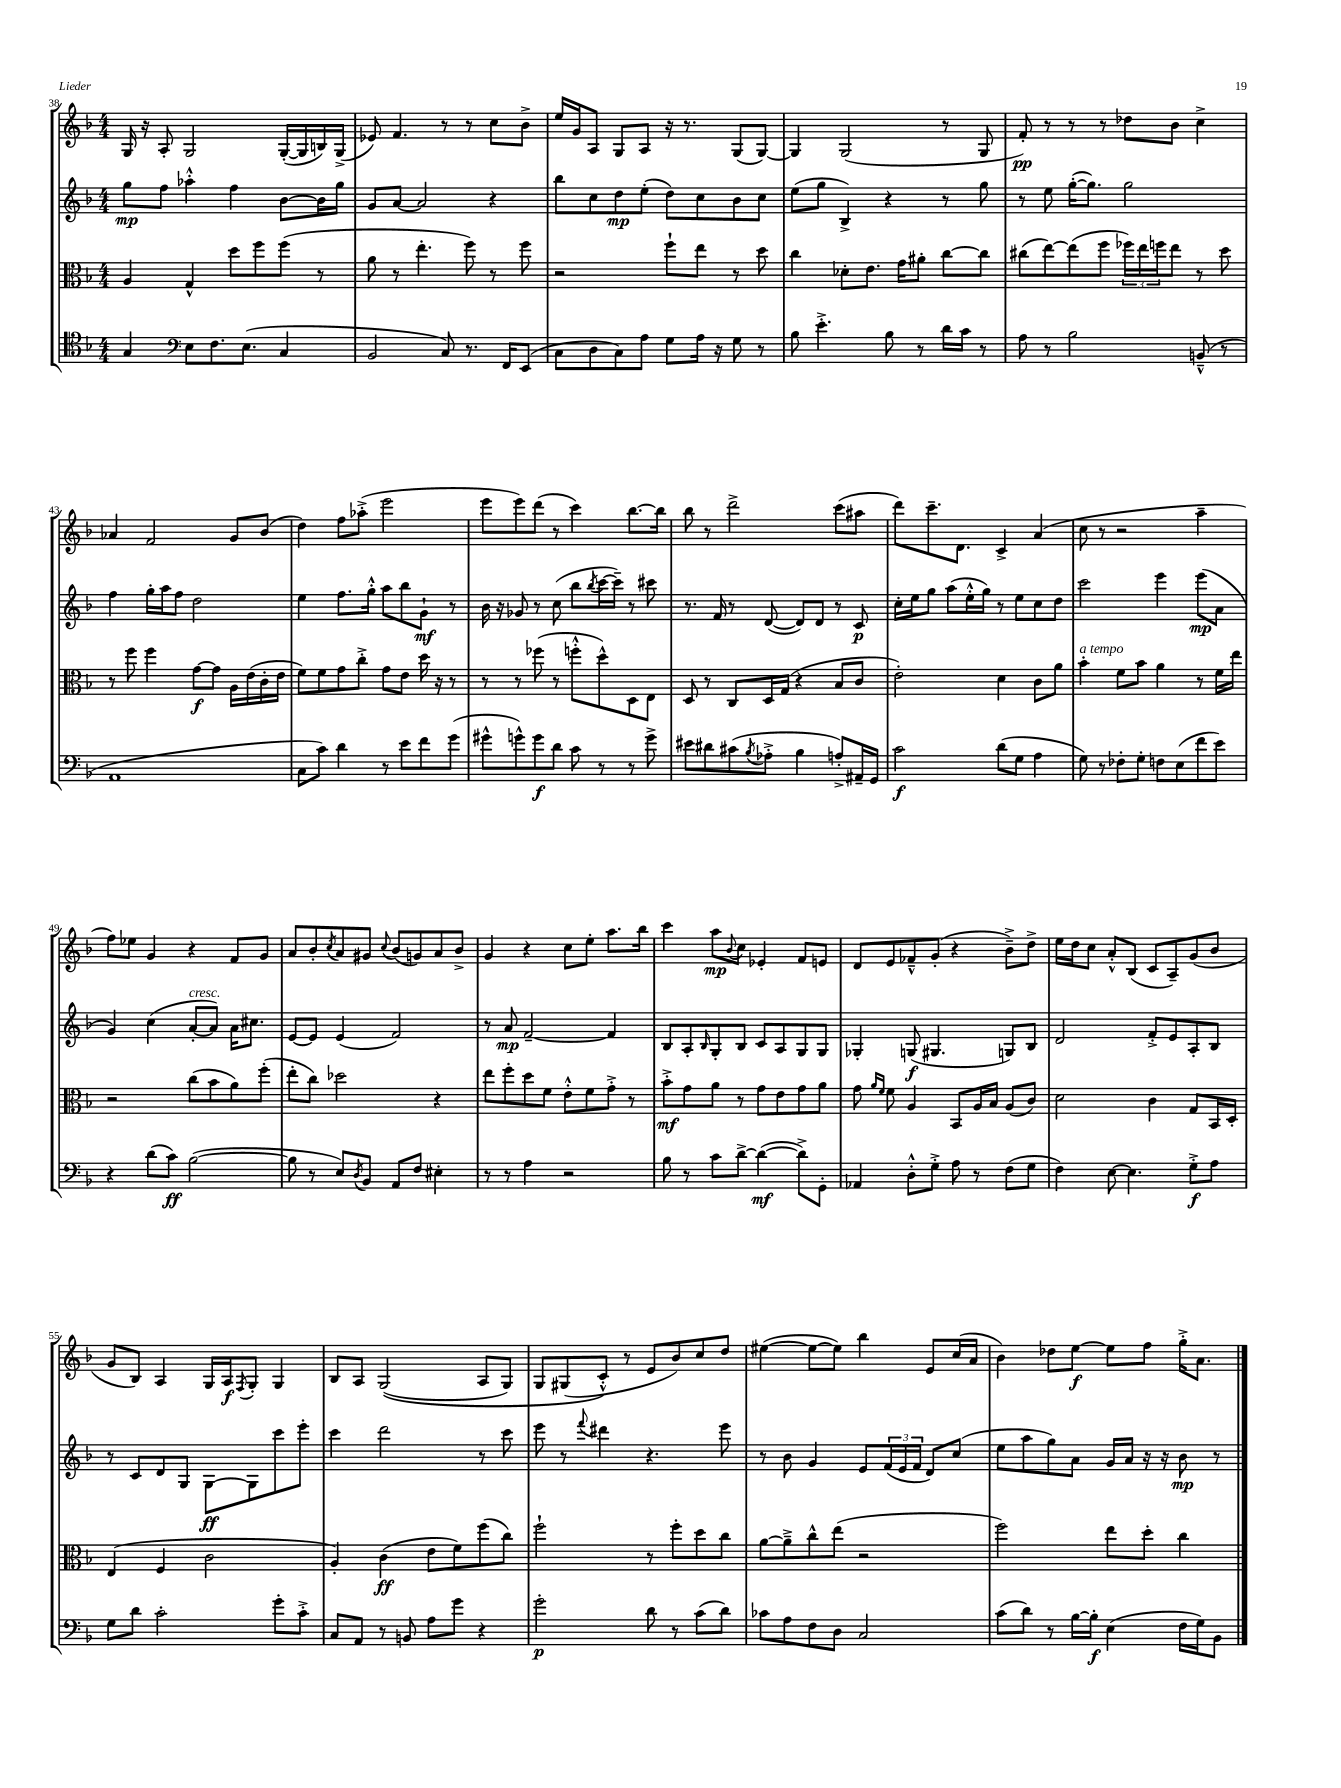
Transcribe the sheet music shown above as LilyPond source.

<<
\new StaffGroup <<
\new Staff = "s0" {
    \clef treble \key f \major \numericTimeSignature \time 4/4
    g16 r16 a8-. g2 g16~-.( g16 b16) g16->( |
    ees'8) f'4. r8 r8 c''8 bes'8-> |
    e''16 g'16 a8 g8 a8 r16 r8. g8( g8~) |
    g4 g2( r8 g8 |
    f'8-.\pp) r8 r8 r8 des''8 bes'8 c''4-> |
    aes'4 f'2 g'8 bes'8( |
    d''4) f''8 aes''8-.->( e'''2 |
    e'''8 e'''8) d'''8( r8 c'''4) bes''8.~ bes''16 |
    bes''8 r8 d'''2-> c'''8( ais''8 |
    d'''8) c'''8.-- d'8. c'4-> a'4( |
    c''8 r8 r2 a''4-- |
    f''8) ees''8 g'4 r4 f'8 g'8 |
    a'8 bes'8-. \acciaccatura { c''8 } a'8 gis'8 \appoggiatura { c''8 } bes'8( g'8) a'8 bes'8-> |
    g'4 r4 c''8 e''8-. a''8. bes''16 |
    c'''4 a''8\mp \appoggiatura { bes'8 } c''8 ees'4-. f'8 e'8 |
    d'8 e'8 fes'8---^ g'8-.( r4 bes'8--->) d''8-> |
    e''16 d''16 c''8 a'8-.-^ bes8( c'8 a8--) g'8( bes'8 |
    g'8 bes8) a4 g16 a16\f \acciaccatura { f8 } g8-. g4 |
    bes8 a8 g2(\( a8 g8) |
    g8 gis8( c'8-.-^\) r8 e'8 bes'8) c''8 d''8 |
    eis''4~( eis''8~ eis''8) bes''4 e'8 c''16( a'16 |
    bes'4) des''8 e''8~\f e''8 f''8 g''16-.-> a'8. \bar "|." |
}
\new Staff = "s1" {
    \clef treble \key f \major \numericTimeSignature \time 4/4
    g''8\mp f''8 aes''4-.-^ f''4 bes'8~ bes'16 g''16 |
    g'8 a'8~ a'2 r4 |
    bes''8 c''8 d''8\mp e''8-.( d''8) c''8 bes'8 c''8 |
    e''8( g''8 bes4->) r4 r8 g''8 |
    r8 e''8 g''16~-.( g''8.) g''2 |
    f''4 g''16-. a''16 f''8 d''2 |
    e''4 f''8. g''16-.-^ a''8 bes''8 g'8-!\mf r8 |
    bes'16 r16 ges'8 r8 c''8( bes''8 \acciaccatura { bes''8 } c'''16~ c'''16--) r8 cis'''8 |
    r8. f'16 r8 d'8~( d'8) d'8 r8 c'8\p |
    c''16-. e''16 g''8 a''8( e''16-.-^ g''16) r8 e''8 c''8 d''8 |
    c'''2 e'''4 e'''8\mp( a'8 |
    g'4) c''4( a'8~-.^\markup { \italic "cresc." } a'8) a'16 cis''8. |
    e'8~ e'8 e'4( f'2) |
    r8 a'8\mp f'2~-- f'4 |
    bes8 a8-. \grace { bes16 } g8-. bes8 c'8 a8 g8 g8 |
    ges4-. g8\f( gis4. g8) bes8 |
    d'2 f'8-.-> e'8 a8-. bes8 |
    r8 c'8 d'8 g8 g8~\ff g8 c'''8 e'''8-. |
    c'''4 d'''2 r8 c'''8 |
    e'''8 r8 \appoggiatura { f'''8 } dis'''4 r4. e'''8 |
    r8 bes'8 g'4 e'8 \tuplet 3/2 { f'16( e'16 f'16 } d'8) c''8( |
    e''8 a''8 g''8) a'8 g'16 a'16 r16 r16 bes'8\mp r8 \bar "|." |
}
\new Staff = "s2" {
    \clef alto \key f \major \numericTimeSignature \time 4/4
    a4 g4-^ d''8 f''8 f''8( r8 |
    a'8 r8 e''4.-. f''8) r8 f''8 |
    r2 f''8-! e''8 r8 d''8 |
    c''4 des'8-. e'8. g'16 ais'8-. c''8~ c''8 |
    cis''8( e''8~) e''8( f''8 \tuplet 3/2 { fes''16) e''16 f''16 } e''8 r8 d''8 |
    r8 f''8 f''4 g'8~\f g'8 a16 e'16( c'16-. e'16 |
    f'8) f'8 g'8 c''8-.-> g'8 e'8 d''16 r16 r8 |
    r8 r8 fes''8( r8 f''8-.-^ d''8-^) d8 e8 |
    d8 r8 c8 d16 g16( r4 bes8 c'8 |
    e'2-.) d'4 c'8 a'8 |
    bes'4-.^\markup { \italic "a tempo" } f'8 bes'8 a'4 r8 f'16 e''16 |
    r2 c''8( bes'8 a'8) f''8-.( |
    e''8-. c''8) des''2 r4 |
    e''8 f''8-. d''8 f'8 e'8-.-^ f'8 g'8-.-> r8 |
    bes'8-.->\mf g'8 a'8 r8 g'8 e'8 g'8 a'8 |
    g'8 \grace { a'16 f'16 } f'8 a4 bes,8 a16 bes16 a8( c'8) |
    d'2 c'4 g8 bes,16 d16-. |
    e4( f4 c'2 |
    a4-.) c'4\ff( e'8 f'8) f''8( c''8) |
    f''2-! r8 f''8-. d''8 c''8 |
    a'8~ a'8---> c''8-^ e''8( r2 |
    f''2) e''8 d''8-. c''4 \bar "|." |
}
\new Staff = "s3" {
    \clef tenor \key f \major \numericTimeSignature \time 4/4
    g4 \clef bass e8 f8. e8.( c4 |
    bes,2 c8) r8. f,16 e,8( |
    c8 d8 c8) a8 g8 a16 r16 g8 r8 |
    bes8 e'4.-.-> bes8 r8 d'16 c'16 r8 |
    a8 r8 bes2 b,8---^( r8 |
    a,1 |
    c8 c'8) d'4 r8 e'8 f'8 g'8( |
    gis'8-^ g'8-^) g'8\f d'8 c'8 r8 r8 g'8-> |
    eis'8 dis'8 cis'8( \acciaccatura { bes8 } aes8-.-> bes4 a8-.->) ais,16-- g,16 |
    c'2\f d'8( g8 a4 |
    g8) r8 fes8-. g8-. f8 e8( f'8 e'8) |
    r4 d'8( c'8\ff) bes2~( |
    bes8 r8 e8) \acciaccatura { d8 } bes,8 a,8 f8 eis4-. |
    r8 r8 a4 r2 |
    bes8 r8 c'8 d'8~-> d'4~\mf( d'8->) g,8-. |
    aes,4 d8-.-^ g8-.-> a8 r8 f8( g8 |
    f4) e8~ e4. g8-.->\f a8 |
    g8 d'8 c'2-. g'8-. c'8-.-> |
    c8 a,8 r8 b,8 a8 g'8 r4 |
    g'2-.\p d'8 r8 c'8( d'8) |
    ces'8 a8 f8 d8 c2 |
    c'8( d'8) r8 bes16~ bes16-.\f e4( f16 g16) bes,8 \bar "|." |
}
>>
>>
\layout { \context { \Score currentBarNumber = #38 } }
